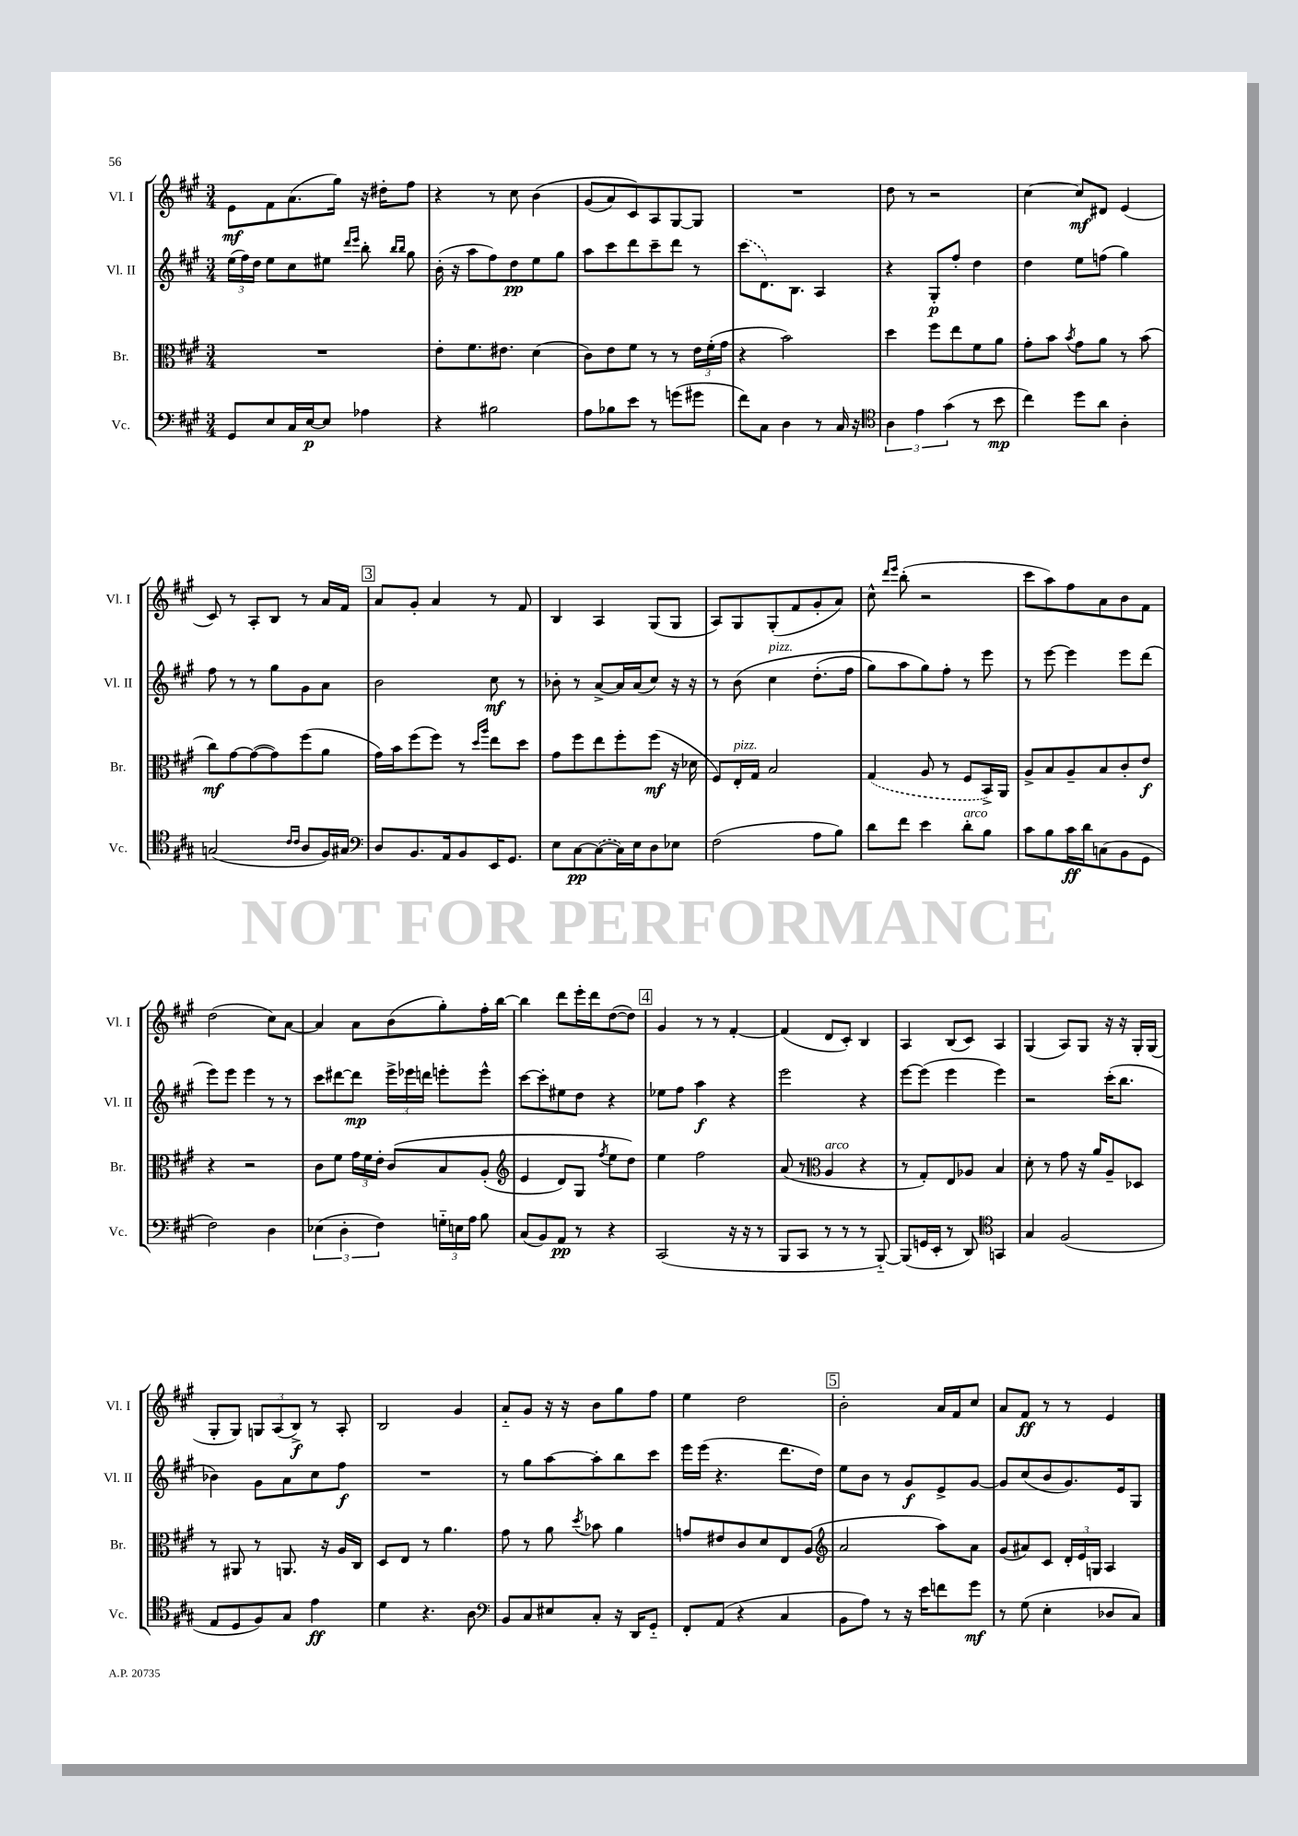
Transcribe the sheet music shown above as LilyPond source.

<<
\new StaffGroup <<
\new Staff = "s0" \with { instrumentName = "Vl. I" shortInstrumentName = "Vl. I" } {
    \clef treble \key a \major \numericTimeSignature \time 3/4
    \autoBeamOff e'8[\mf fis'8 a'8.( gis''16]) r16 dis''16[-. fis''8] |
    r4 r8 cis''8 b'4\( |
    gis'8[( a'8) cis'8\) a8 gis8~ gis8] |
    R2. |
    d''8 r8 r2 |
    cis''4~ cis''8[\mf dis'8] e'4( |
    cis'8) r8 a8[-. b8] r8 a'16[ fis'16] |
    \mark \markup { \box "3" } a'8[ gis'8]-. a'4 r8 fis'8 |
    b4 a4 gis8[( gis8] |
    a8[) gis8 gis8-.( fis'8 gis'8-. a'8]) |
    cis''8-^ \grace { d'''16[ e'''16] } b''8-.( r2 |
    cis'''8[ a''8) fis''8 a'8 b'8 fis'8] |
    d''2( cis''8[) a'8]~ |
    a'4 a'8[ b'8( gis''8-.) fis''16-. b''16]~ |
    b''4 d'''8[ e'''16-. d'''16 d''8~( d''8]) |
    \mark \markup { \box "4" } gis'4 r8 r8 fis'4~-. |
    fis'4( d'8[ cis'8]-.) b4 |
    a4 b8[( cis'8]) a4 |
    gis4( a8[) gis8] r16 r16 gis16[-. gis16]( |
    gis8[-. gis8]) \tuplet 3/2 { g8[ a8( b8]->\f) } r8 a8-. |
    b2 gis'4 |
    a'8[-_ gis'8] r16 r16 b'8[ gis''8 fis''8] |
    e''4 d''2 |
    \mark \markup { \box "5" } b'2-. a'16[ fis'16 cis''8] |
    a'8[ fis'8]\ff r8 r8 e'4 \bar "|." |
}
\new Staff = "s1" \with { instrumentName = "Vl. II" shortInstrumentName = "Vl. II" } {
    \clef treble \key a \major \numericTimeSignature \time 3/4
    \autoBeamOff \tuplet 3/2 { e''16[( fis''16) d''16] } e''8[ cis''8 eis''8] \grace { d'''16[ e'''16] } b''8-. \grace { b''16[ b''16] } gis''8 |
    b'16-.( r16 a''8[ fis''8) d''8\pp e''8 gis''8] |
    a''8[ cis'''8 d'''8 cis'''8-- d'''8] r8 |
    \once \slurDashed cis'''8[( d'8.) b8.] a4 |
    r4 gis8[-.\p fis''8]-. d''4 |
    d''4 e''8[ f''8]( gis''4) |
    fis''8 r8 r8 gis''8[ gis'8 a'8] |
    \mark \markup { \box "3" } b'2 cis''8\mf r8 |
    bes'8-. r8 a'8[~-> a'16 a'16( cis''8]) r16 r16 |
    r8 b'8\( cis''4^\markup { \italic "pizz." } d''8.[-.( fis''16] |
    gis''8[) a''8 gis''8\) fis''8]-. r8 e'''8 |
    r8 e'''8~ e'''4 e'''8[ d'''8]( |
    e'''8[) e'''8] e'''4 r8 r8 |
    cis'''8[ dis'''8~ dis'''8]\mp \tuplet 3/2 { e'''16[-> ees'''16 d'''16] } e'''8[-. e'''8]-^ |
    cis'''8[~ cis'''8-. eis''8 d''8] r4 |
    \mark \markup { \box "4" } ees''8[ fis''8] a''4\f r4 |
    e'''2 r4 |
    e'''8[~ e'''8]( e'''4 e'''4) |
    r2 cis'''16[-.( b''8.] |
    bes'4) gis'8[ a'8 cis''8 fis''8]\f |
    R2. |
    r8 gis''8[ a''8~ a''8-. b''8 cis'''8] |
    e'''16[ e'''16]( r4. d'''8.[ d''16]) |
    \mark \markup { \box "5" } e''8[ b'8] r8 gis'8[\f e'8-> gis'8]~ |
    gis'8[ cis''8( b'8 gis'8.) e'16 gis8] \bar "|." |
}
\new Staff = "s2" \with { instrumentName = "Br." shortInstrumentName = "Br." } {
    \clef alto \key a \major \numericTimeSignature \time 3/4
    \autoBeamOff R2. |
    e'8[-. fis'8. eis'8.] d'4( |
    cis'8[) e'8 fis'8] r8 r8 \tuplet 3/2 { e'16[ fis'16-.( gis'16] } |
    r4 b'2) |
    d''4 fis''8[ e''8 fis'8 a'8] |
    gis'8[-. b'8] \acciaccatura { b'8 } gis'8[ a'8] r8 b'8( |
    cis''8[\mf) gis'8~ gis'8~( gis'8) fis''8( a'8] |
    \mark \markup { \box "3" } gis'16[) b'16 fis''8( fis''8]) r8 \grace { d''16[ a''16] } e''8[ d''8] |
    gis'8[ fis''8 e''8 fis''8-. fis''8]\mf( r16 des'16 |
    fis8[) e16-.^\markup { \italic "pizz." } gis16] b2 |
    \once \slurDashed gis4( a8 r8 fis8[ b,16->) a,16] |
    a8[-> b8 a8-- b8 cis'8-. e'8]\f |
    r4 r2 |
    cis'8[ fis'8] \tuplet 3/2 { gis'16[ fis'16 e'16]-. } cis'8[\( b8 a8]-.( |
    \clef treble e'4 d'8[) gis8] \acciaccatura { fis''8 } e''8[ d''8]\) |
    \mark \markup { \box "4" } e''4 fis''2 |
    a'8( r8 \clef alto a4^\markup { \italic "arco" } r4 |
    r8 gis8[-.) e8 aes8] b4 |
    d'8-. r8 gis'8 r16 a'16[ a8-- des8] |
    r8 ais,8 r8 a,8. r16 a16[ cis16] |
    d8[ e8] r8 a'4. |
    gis'8 r8 a'8 \acciaccatura { d''8 } bes'8 a'4 |
    g'8[ eis'8 cis'8 d'8 e8 a8]( |
    \mark \markup { \box "5" } \clef treble a'2 a''8[) a'8] |
    gis'8[( ais'8) cis'8] \tuplet 3/2 { d'16[-. e'16 g16] } a4 \bar "|." |
}
\new Staff = "s3" \with { instrumentName = "Vc." shortInstrumentName = "Vc." } {
    \clef bass \key a \major \numericTimeSignature \time 3/4
    \autoBeamOff gis,8[ e8 cis16 e16~\p e8] aes4 |
    r4 bis2 |
    a8[ bes8 e'8] r8 g'8[( gis'8] |
    fis'8[) cis8] d4 r8 cis16 r16 |
    \clef tenor \tuplet 3/2 { a4 e'4 gis'4( } r8 b'8\mp |
    cis''4) d''8[ a'8] a4-. |
    g2( \grace { cis'16[ cis'16] } a8[ fis16) gis16] |
    \mark \markup { \box "3" } \clef bass d8[ b,8. a,16 b,8 e,16 gis,8.] |
    e8[ cis8~\pp \once \slurDashed cis8~( cis16) e16 d8 ees8] |
    fis2( a8[ b8]) |
    d'8[ fis'8] e'4 d'8[-.^\markup { \italic "arco" } b8] |
    cis'8[ b8 cis'16\ff d'16 c8( b,8 gis,8] |
    fis2) d4 |
    \tuplet 3/2 { ees4( d4-. fis4) } \tuplet 3/2 { g16[-_ e16 a16] } b8 |
    cis8[( b,8) a,8]\pp r8 r4 |
    \mark \markup { \box "4" } cis,2( r16 r16 r8 |
    b,,8[ cis,8] r8 r8 r8 b,,8~-_) |
    b,,8[( g,16 e,16]-. r8 d,8) \clef tenor g,4 |
    gis4 fis2( |
    e8[ d8 fis8) gis8] e'4\ff |
    d'4 r4. a8 |
    \clef bass b,8[ cis8 eis8 cis8]-. r16 d,16[ gis,8]-_ |
    fis,8[-. a,8]( r4 cis4 |
    \mark \markup { \box "5" } b,8[ a8]) r8 r16 e'16[ f'8 gis'8]\mf |
    r8 gis8( e4-. des8[ cis8]) \bar "|." |
}
>>
>>
\layout { \context { \Score \remove "Bar_number_engraver" } }
